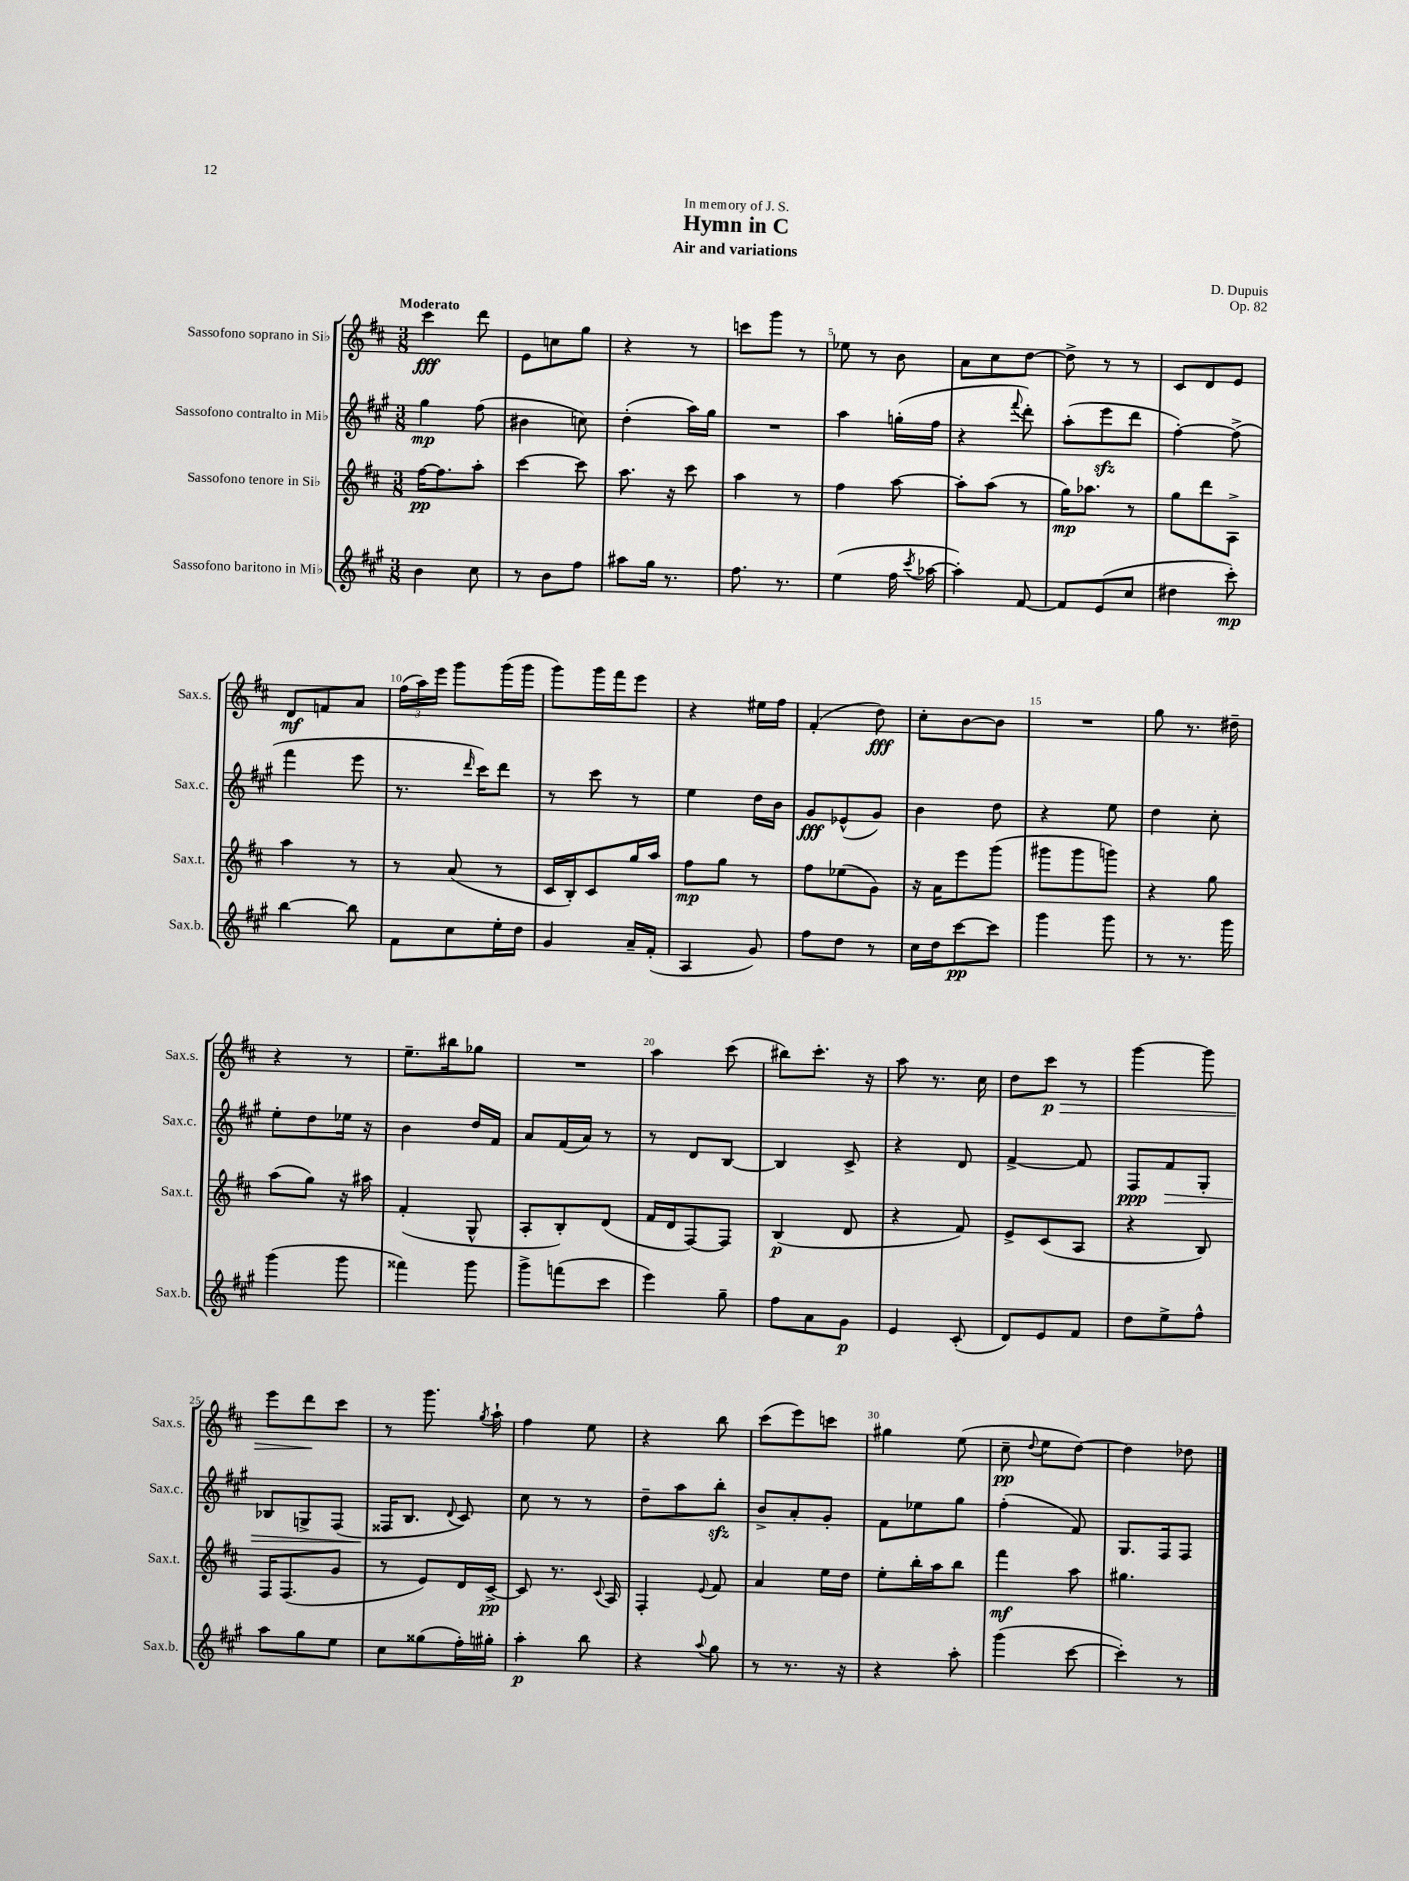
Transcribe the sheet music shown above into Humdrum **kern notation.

**kern	**dynam	**kern	**dynam	**kern	**dynam	**kern	**dynam
*part4	*part4	*part3	*part3	*part2	*part2	*part1	*part1
*staff4	*staff4	*staff3	*staff3	*staff2	*staff2	*staff1	*staff1
*I"Sassofono baritono in Mi♭	*	*I"Sassofono tenore in Si♭	*	*I"Sassofono contralto in Mi♭	*	*I"Sassofono soprano in Si♭	*
*I'Sax.b.	*	*I'Sax.t.	*	*I'Sax.c.	*	*I'Sax.s.	*
*clefG2	*	*clefG2	*	*clefG2	*	*clefG2	*
*k[f#c#g#]	*	*k[f#c#]	*	*k[f#c#g#]	*	*k[f#c#]	*
*M3/8	*	*M3/8	*	*M3/8	*	*M3/8	*
=1	=1	=1	=1	=1	=1	=1	=1
!	!	!	!	!	!	!LO:TX:a:B:t=Moderato	!
4b\	.	[16ff#\KL	pp	4gg#\	mp	4ccc#\	fff
.	.	8.ff#\]	.	.	.	.	.
8cc#\	.	8aa'\J	.	(8ff#\	.	8ddd\	.
=2	=2	=2	=2	=2	=2	=2	=2
8r	.	[4ccc#\	.	4b#X\	.	8e\L	.
8b\L	.	.	.	.	.	8ccn\	.
8ff#\J	.	8ccc#\]	.	8ccn\)	.	8gg\J	.
=3	=3	=3	=3	=3	=3	=3	=3
8aa#X\L	.	8.aa\	.	(4dd'\	.	4r	.
16gg#\Jk	.	.	.	.	.	.	.
8.r	.	16r	.	.	.	.	.
.	.	8ccc#\	.	16aa\LL)	.	8r	.
.	.	.	.	16gg#\JJ	.	.	.
=4	=4	=4	=4	=4	=4	=4	=4
8.ff#\	.	4aa\	.	4.r	.	8cccn\L	.
.	.	.	.	.	.	8ggg\J	.
8.r	.	.	.	.	.	.	.
.	.	8r	.	.	.	8r	.
=5	=5	=5	=5	=5	=5	=5	=5
(4ee\	.	4ff#\	.	4aa\	.	8ee-X\	.
.	.	.	.	.	.	8r	.
16ff#\	.	[8aa\	.	(16ggn'\LL	.	8b\	.
8qccc#/	.	.	.	.	.	.	.
[16aa-X\	.	.	.	16ff#\JJ	.	.	.
=6	=6	=6	=6	=6	=6	=6	=6
4aa-'\])	.	8aa'\L]	.	4r	.	8a\L	.
.	.	(8aa\J	.	.	.	8cc#\	.
.	.	.	.	8qqfff#/	.	.	.
[8f#/	.	8r	.	8ddd'\)	.	[8dd\J	.
=7	=7	=7	=7	=7	=7	=7	=7
8f#/L]	.	16gg\KL)	mp	(8aa'\L	.	8dd^\]	.
.	.	8.aa-X\J	.	.	.	.	.
(8e/	.	.	.	8eeezz\	.	8r	.
8cc#/J	.	8r	.	8ddd\J	.	8r	.
=8	=8	=8	=8	=8	=8	=8	=8
4dd#X\	.	8gg\L	.	[4ff#'\)	.	8c#/L	.
.	.	8ddd\	.	.	.	8d/	.
8ccc#'\)	mp	8A^\J	.	(8ff#^\]	.	8e/J	.
!!LO:LB:g=z
=9	=9	=9	=9	=9	=9	=9	=9
[4bb\	.	4aa\	.	4fff#\	.	8d/L	mf
.	.	.	.	.	.	8fn/	.
8bb\]	.	8r	.	8eee\	.	8a/J	.
=10	=10	=10	=10	=10	=10	=10	=10
8f#\L	.	8r	.	8.r	.	(24ff#\LL	.
.	.	.	.	.	.	24aa\)	.
.	.	.	.	.	.	24eee\JJ	.
8cc#\	.	(8a/	.	.	.	8ggg\L	.
.	.	.	.	16qqddd/	.	.	.
.	.	.	.	16ccc#\KL)	.	.	.
16ee'\L	.	8r	.	8ddd\J	.	(16ggg\L	.
16dd\JJ	.	.	.	.	.	16ggg\JJ	.
=11	=11	=11	=11	=11	=11	=11	=11
4g#/	.	16c#/LL	.	8r	.	8ggg\L)	.
.	.	16B'/J)	.	.	.	.	.
.	.	8c#/	.	8ccc#\	.	16ggg\L	.
.	.	.	.	.	.	16fff#\J	.
16a~/LL	.	16gg/L	.	8r	.	8eee\J	.
(16f#'/JJ	.	16aa/JJ	.	.	.	.	.
=12	=12	=12	=12	=12	=12	=12	=12
4A/	.	8ff#\L	mp	4ee\	.	4r	.
.	.	8gg\J	.	.	.	.	.
8g#/)	.	8r	.	16dd\LL	.	16ee#X\LL	.
.	.	.	.	16b\JJ	.	16ff#\JJ	.
=13	=13	=13	=13	=13	=13	=13	=13
8ff#\L	.	8ff#\L	.	8g#/L	fff	(4f#'/	.
8dd\J	.	(8ee-X\	.	(8e-X^^/	.	.	.
8r	.	8g\J)	.	8g#/J)	.	8dd\)	fff
=14	=14	=14	=14	=14	=14	=14	=14
16cc#\LL	.	16r	.	4b\	.	8cc#'\L	.
16dd\J	.	16a\KL	.	.	.	.	.
[8ccc#\	pp	8eee\	.	.	.	[8b\	.
8ccc#\J]	.	(8ggg\J	.	8dd\	.	8b\J]	.
=15	=15	=15	=15	=15	=15	=15	=15
4ggg#\	.	8ggg#X\L	.	4r	.	4.r	.
.	.	8ggg#\	.	.	.	.	.
8ggg#\	.	8gggn\J)	.	8ee\	.	.	.
=16	=16	=16	=16	=16	=16	=16	=16
8r	.	4r	.	4dd\	.	8gg\	.
8.r	.	.	.	.	.	8.r	.
.	.	8gg\	.	8cc#'\	.	.	.
16ggg#\	.	.	.	.	.	16dd#X~\	.
!!LO:LB:g=z
=17	=17	=17	=17	=17	=17	=17	=17
(4ggg#\	.	(8aa\L	.	8ee'\L	.	4r	.
.	.	8gg\J)	.	8dd\	.	.	.
8ggg#\	.	16r	.	16ee-X\Jk	.	8r	.
.	.	16aa#X\	.	16r	.	.	.
=18	=18	=18	=18	=18	=18	=18	=18
4fff##X\)	.	(4f#'/	.	4b\	.	8.ee~\L	.
.	.	.	.	.	.	16bb#X\k	.
8ggg#\	.	8G^^/	.	16dd/LL	.	8gg-X\J	.
.	.	.	.	16f#/JJ	.	.	.
=19	=19	=19	=19	=19	=19	=19	=19
8ggg#^\L	.	8A'/L	.	8a/L	.	4.r	.
(8fffn\	.	8B'/)	.	(16f#/L	.	.	.
.	.	.	.	16a/JJ)	.	.	.
8ccc#\J	.	(8d/J	.	8r	.	.	.
=20	=20	=20	=20	=20	=20	=20	=20
4eee\)	.	16f#/LL	.	8r	.	4aa\	.
.	.	16d/J	.	.	.	.	.
.	.	[8F#/)	.	8d/L	.	.	.
8gg#~\	.	8F#/J]	.	[8B/J	.	(8ccc#\	.
=21	=21	=21	=21	=21	=21	=21	=21
8ff#\L	.	(4B/	p	4B/]	.	8bb#X\L)	.
8a\	.	.	.	.	.	8.ccc#'\J	.
8g#\J	p	8d/	.	8c#^/	.	.	.
.	.	.	.	.	.	16r	.
=22	=22	=22	=22	=22	=22	=22	=22
4e/	.	4r	.	4r	.	8aa\	.
.	.	.	.	.	.	8.r	.
(8c#'/	.	8f#/)	.	8d/	.	.	.
.	.	.	.	.	.	16cc#\	.
=23	=23	=23	=23	=23	=23	=23	=23
8d/L)	.	8e^/L	.	[4f#^/	.	8dd\L	.
!	!	!	!	!	!	!	!LO:HP:b
8e/	.	(8c#/	.	.	.	8ccc#\J	> p
8f#/J	.	8A/J	.	8f#/]	.	8r	.
=24	=24	=24	=24	=24	=24	=24	=24
8dd\L	.	4r	.	8F#/L	ppp	[4ggg\	.
!	!	!	!	!	!LO:HP:b	!	!
8ee^\	.	.	.	8f#/	>	.	.
8ff#^^\J	.	8B/)	.	8G#'/J	.	8ggg\]	.
!!LO:LB:g=z
=25	=25	=25	=25	=25	=25	=25	=25
8aa\L	.	16F#/KL	.	8B-X/L	.	8eee\L	.
.	.	(8.F#/	.	.	.	.	.
8gg#\	.	.	.	8Gn^/	.	8ddd\	.
8ee\J	.	8g/J	.	(8F#/J	.	8ccc#\J	]
=26	=26	=26	=26	=26	=26	=26	=26
8cc#\L	.	8r	.	16F##X/KL	.	8r	.
.	.	.	.	8.B/J	]	.	.
(8gg##X\	.	8e/L)	.	.	.	8.ggg\	.
.	.	.	.	8qqd/	.	.	.
16ff#'\L)	.	16d/L	.	8c#/)	.	.	.
.	.	.	.	.	.	8qgg/	.
16gg#X'\JJ	.	[16c#^/JJ	pp	.	.	16aa`\	.
=27	=27	=27	=27	=27	=27	=27	=27
4aa'\	p	8c#/]	.	8cc#\	.	4ff#\	.
.	.	8.r	.	8r	.	.	.
8bb\	.	.	.	8r	.	8ee\	.
.	.	8qqc#/	.	.	.	.	.
.	.	16A/	.	.	.	.	.
=28	=28	=28	=28	=28	=28	=28	=28
4r	.	4F#'/	.	8dd~\L	.	4r	.
.	.	.	.	8aa\	.	.	.
8qqaa/	.	8qqe/	.	.	.	.	.
8gg#\	.	8f#/	.	8bbzz'\J	.	8bb\	.
=29	=29	=29	=29	=29	=29	=29	=29
8r	.	4a/	.	8b^/L	.	(8ccc#\L	.
8.r	.	.	.	8a'/	.	8eee\)	.
.	.	16ee\LL	.	8g#'/J	.	8cccn\J	.
16r	.	16dd\JJ	.	.	.	.	.
=30	=30	=30	=30	=30	=30	=30	=30
4r	.	8ee'\L	.	8f#\L	.	4gg#X\	.
.	.	16bb'\L	.	8ee-X\	.	.	.
.	.	16aa\J	.	.	.	.	.
8aa'\	.	8bb\J	.	8gg#\J	.	(8ee\	.
=31	=31	=31	=31	=31	=31	=31	=31
(4ggg#\	.	4fff#\	mf	(4ff#'\	.	8cc#~\	pp
.	.	.	.	.	.	8qqdd/	.
.	.	.	.	.	.	8ee\L	.
[8ccc#\	.	8aa\	.	8f#/)	.	[8dd\J)	.
=32	=32	=32	=32	=32	=32	=32	=32
4ccc#'\])	.	4.gg#X\	.	8.G#/L	.	4dd\]	.
.	.	.	.	16F#/k	.	.	.
8r	.	.	.	8F#/J	.	8dd-X\	.
==	==	==	==	==	==	==	==
*-	*-	*-	*-	*-	*-	*-	*-
